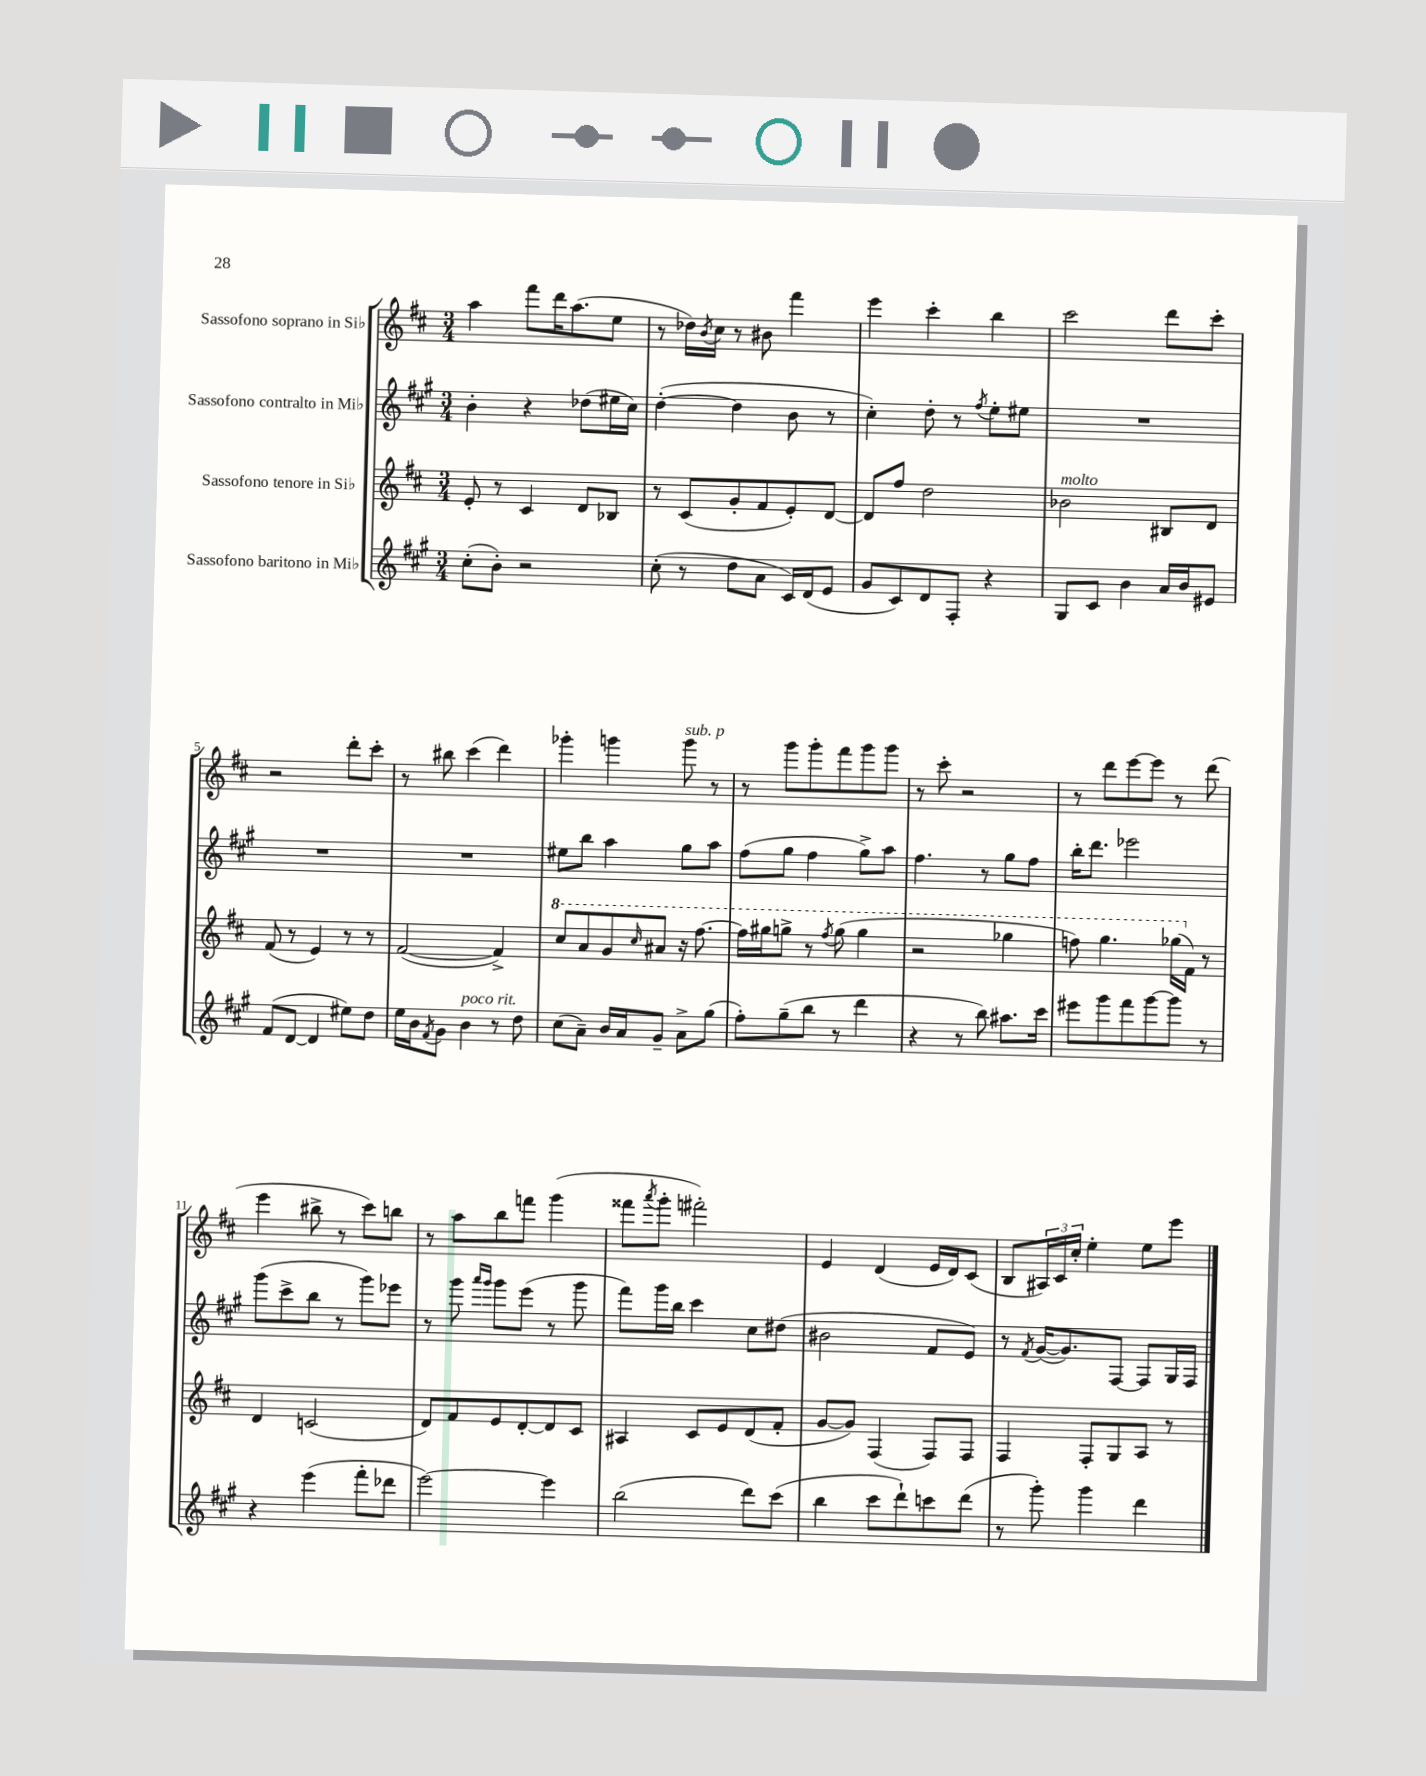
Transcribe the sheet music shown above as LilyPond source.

<<
\new StaffGroup <<
\new Staff = "s0" \with { instrumentName = "Sassofono soprano in Sib" } {
    \clef treble \key d \major \numericTimeSignature \time 3/4
    a''4 fis'''8 d'''16 a''8.( e''8 |
    r8 des''16) \acciaccatura { b'8 } cis''16 r8 bis'8 fis'''4 |
    e'''4 cis'''4-. b''4 |
    cis'''2 d'''8 cis'''8-. |
    r2 d'''8-. cis'''8-. |
    r8 bis''8 cis'''4( d'''4) |
    ges'''4-. g'''4 g'''8^\markup { \italic "sub. p" } r8 |
    r8 g'''8 g'''8-. fis'''8 g'''8 g'''8 |
    r8 cis'''8-. r2 |
    r8 d'''8 e'''8~ e'''8 r8 d'''8( |
    e'''4 bis''8-> r8 cis'''8) b''8 |
    r8 a''8 b''8 f'''8 g'''4( |
    fisis'''8 \acciaccatura { a'''8 } g'''8-. fis'''2-.) |
    e'4 d'4( e'16 d'16) cis'8( |
    b8 \tuplet 3/2 { ais16) cis'16 cis''16-. } e''4-. e''8 e'''8 \bar "|." |
}
\new Staff = "s1" \with { instrumentName = "Sassofono contralto in Mib" } {
    \clef treble \key a \major \numericTimeSignature \time 3/4
    b'4-. r4 des''8( eis''16 cis''16) |
    d''4~-.( d''4 b'8 r8 |
    cis''4-.) d''8-. r8 \acciaccatura { fis''8 } e''8-. eis''8 |
    R2. |
    R2. |
    R2. |
    eis''8 b''8 a''4 gis''8 a''8 |
    fis''8( gis''8 fis''4 gis''8->) a''8 |
    fis''4. r8 gis''8 fis''8 |
    b''16-. d'''8. ees'''2 |
    gis'''8( cis'''8-> b''8 r8 gis'''8) ees'''8 |
    r8 gis'''8 \grace { a'''16 gis'''16 } gis'''8 e'''8( r8 gis'''8 |
    fis'''8) gis'''16 b''16 cis'''4 cis''8 dis''8( |
    bis'2 fis'8 e'8) |
    r8 \acciaccatura { fis'8 } gis'16~( gis'8.) fis8~ fis8 gis16 fis16 \bar "|." |
}
\new Staff = "s2" \with { instrumentName = "Sassofono tenore in Sib" } {
    \clef treble \key d \major \numericTimeSignature \time 3/4
    e'8-. r8 cis'4 d'8 bes8 |
    r8 cis'8( g'8-. fis'8 e'8-.) d'8~ |
    d'8 fis''8 d''2 |
    bes'2^\markup { \italic "molto" } bis8 d'8 |
    fis'8( r8 e'4) r8 r8 |
    fis'2~( fis'4->) |
    \ottava #1 cis'''8 a''8 g''8 \grace { cis'''16 } ais''8 r16 fis'''8.~ |
    fis'''16 gis'''16 g'''8-> r8 \acciaccatura { fis'''8 } g'''8( g'''4 |
    r2 ges'''4 |
    f'''8) g'''4. ges'''16( \ottava #0 fis'16) r8 |
    d'4 c'2( |
    d'8) fis'8 e'8 d'8~-. d'8 cis'8 |
    ais4 cis'8 e'8 d'8( fis'8-. |
    g'8~ g'8) fis4( fis8) fis8 |
    fis4 fis8-. g8 a8 r8 \bar "|." |
}
\new Staff = "s3" \with { instrumentName = "Sassofono baritono in Mib" } {
    \clef treble \key a \major \numericTimeSignature \time 3/4
    cis''8-.( b'8-.) r2 |
    cis''8-.( r8 d''8 a'8 cis'16) d'16( e'8 |
    gis'8 cis'8) d'8 fis8-. r4 |
    gis8 cis'8 b'4 a'16 b'16 eis'8 |
    fis'8( d'8~ d'4 eis''8) d''8 |
    e''16 b'16 \acciaccatura { fis'8 } gis'8 b'4^\markup { \italic "poco rit." } r8 d''8 |
    cis''8( a'8--) b'16 a'16 gis'8-- a'8-> gis''8( |
    fis''8-.) gis''8--( b''8 r8 d'''4 |
    r4 r8 b''8) ais''8. cis'''16 |
    eis'''8 gis'''8 fis'''8 gis'''8~ gis'''8 r8 |
    r4 e'''4( fis'''8-. des'''8 |
    e'''2~) e'''4 |
    b''2( d'''8) cis'''8( |
    b''4 cis'''8 d'''8-!) c'''8 d'''8( |
    r8 gis'''8-.) gis'''4 d'''4 \bar "|." |
}
>>
>>
